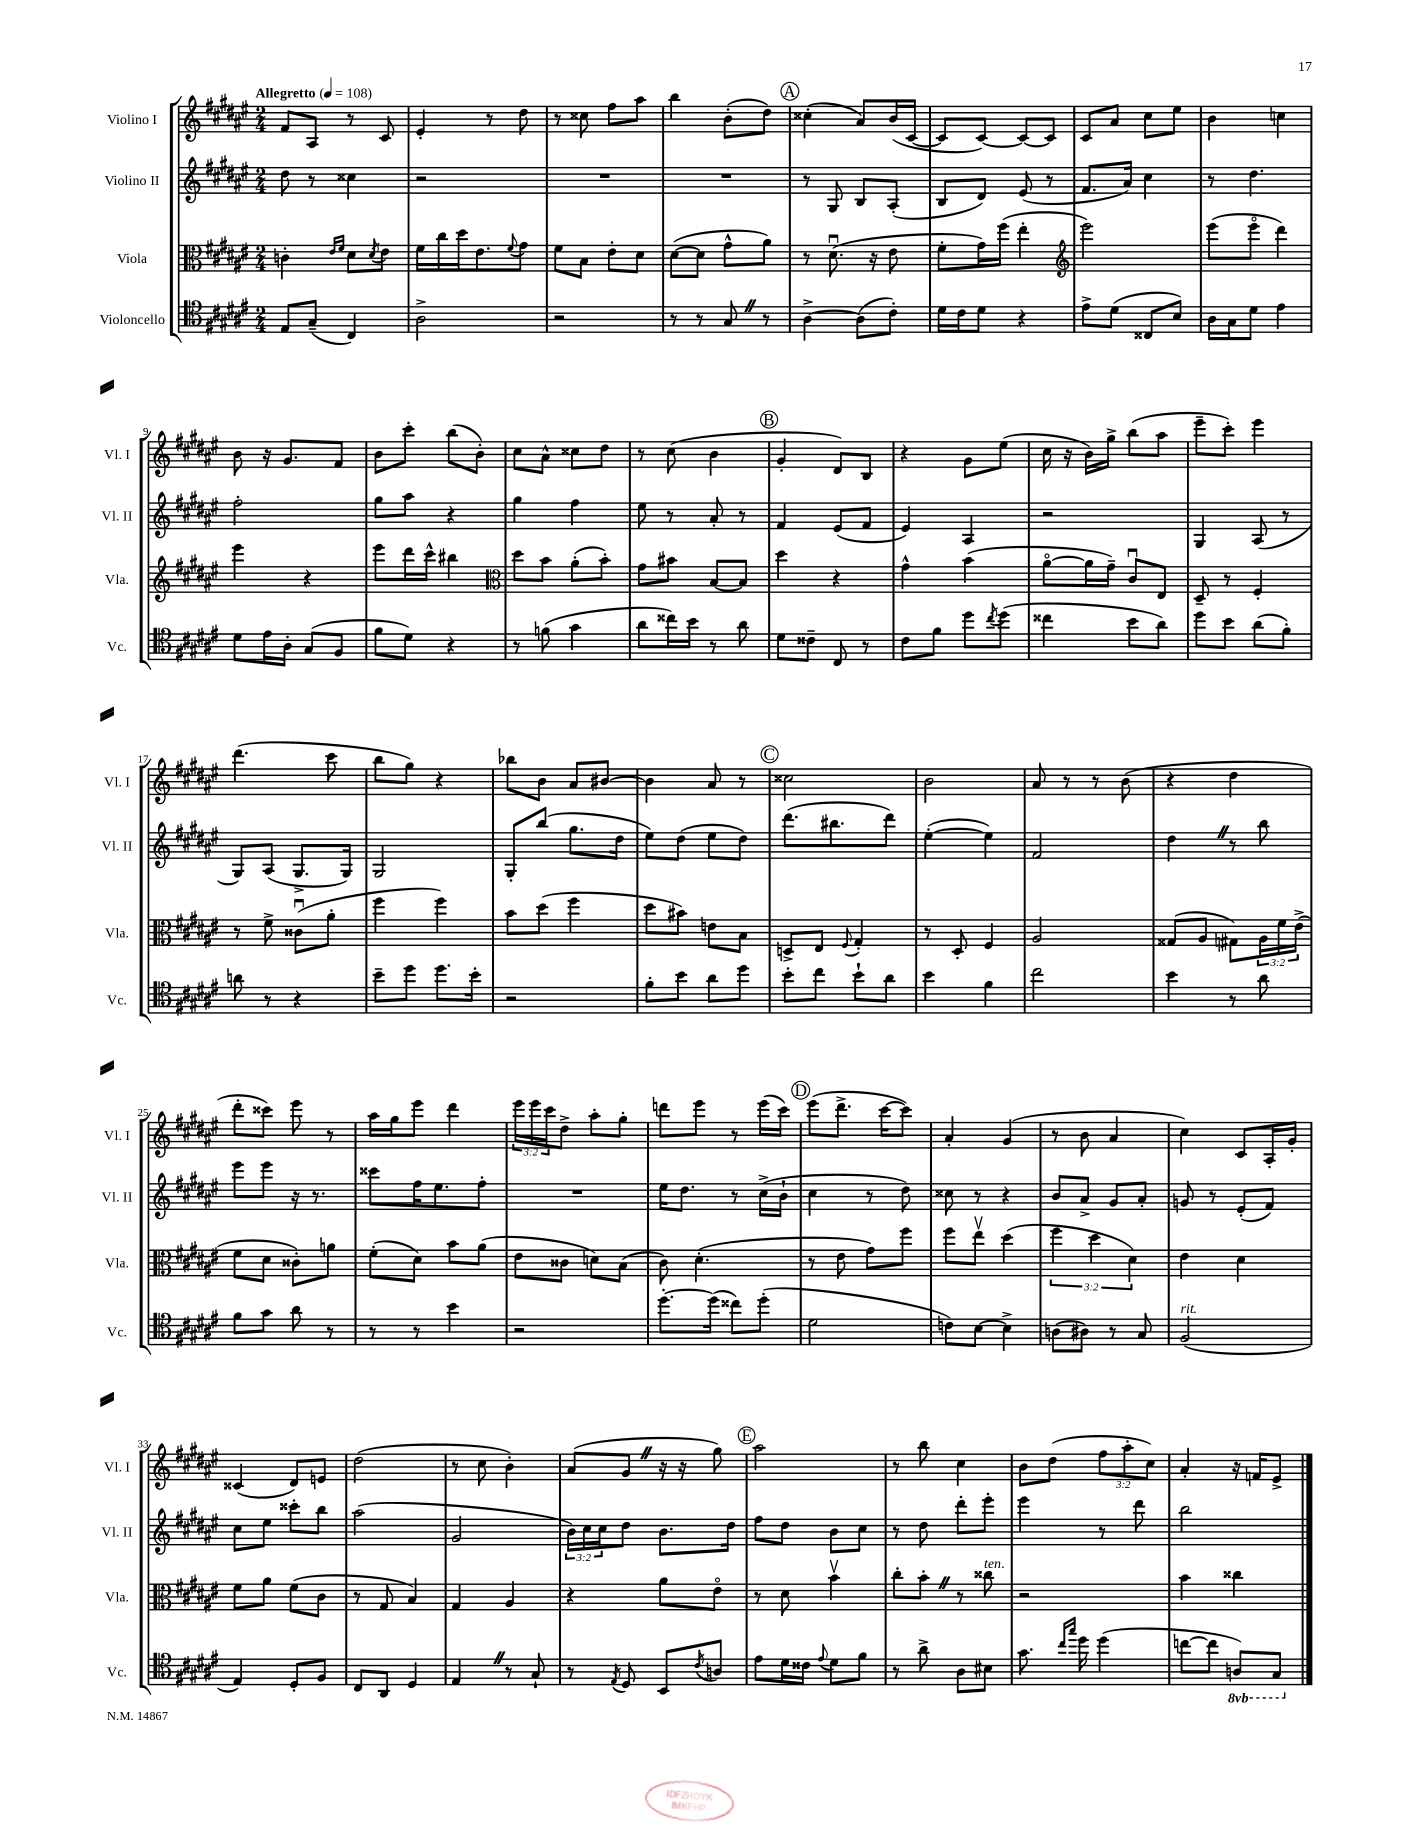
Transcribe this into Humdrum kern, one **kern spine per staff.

**kern	**kern	**kern	**kern
*part4	*part3	*part2	*part1
*staff4	*staff3	*staff2	*staff1
*I"Violoncello	*I"Viola	*I"Violino II	*I"Violino I
*I'Vc.	*I'Vla.	*I'Vl. II	*I'Vl. I
*clefC4	*clefC3	*clefG2	*clefG2
*k[f#c#g#d#a#e#]	*k[f#c#g#d#a#e#]	*k[f#c#g#d#a#e#]	*k[f#c#g#d#a#e#]
*M2/4	*M2/4	*M2/4	*M2/4
*MM108	*MM108	*MM108	*MM108
=1	=1	=1	=1
!	!	!	!LO:TX:a:B:t=Allegretto
8E#/L	4cn'\	8dd#\	8f#/L
(8G#~/J	.	8r	8A#/J
.	16qqe#/LL	.	.
.	16qqf#/JJ	.	.
4C#/)	8d#\L	4cc##X\	8r
.	8qd#/	.	.
.	8e#\J	.	8c#/
=2	=2	=2	=2
2A#^\	16f#\LL	2r	4e#'/
.	16cc#\	.	.
.	16dd#\J	.	.
.	8.e#\	.	.
.	.	.	8r
.	8qqf#/	.	.
.	8g#\J	.	8dd#\
=3	=3	=3	=3
2r	8f#\L	2r	8r
.	8B\J	.	8cc##X\
.	8e#'\L	.	8ff#\L
.	8d#\J	.	8aa#\J
=4	=4	=4	=4
8r	([8d#\L	2r	4bb\
8r	8d#\J]	.	.
8G#Z/	8g#^^\L	.	(8b'\L
8r	8a#\J)	.	8dd#\J)
!!LO:REH:place=s1:t=A
=5	=5	=5	=5
[4A#^\	8r	8r	(4cc##X'\
.	(8.d#u\	8G#/	.
(8A#\L]	.	8B/L	8a#/L)
.	16r	.	.
8c#'\J)	8e#\	(8A#'/J	(16b/L
.	.	.	[16c#/JJ
=6	=6	=6	=6
16d#\LL	8f#'\L	8B/L	8c#/L]
16c#\J	.	.	.
8d#\J	16g#\L)	8d#/J)	[8c#/J)
.	(16ff#\JJ	.	.
4r	4ee#'\	(8e#/	8c#/L_
.	.	8r	8c#/J]
=7	=7	=7	=7
*	*clefG2	*	*
8e#^\L	2eee#\)	8.f#/L	8c#/L
(8d#\J	.	.	8a#/J
.	.	16a#/Jk)	.
8C##X/L	.	4cc#\	8cc#\L
8B/J)	.	.	8ee#\J
=8	=8	=8	=8
16A#\LL	(8eee#\L	8r	4b\
16G#\J	.	.	.
8d#\J	8eee#\J	4.dd#\	.
4e#\	4ddd#\)	.	4ccn\
!!LO:LB:g=z
=9	=9	=9	=9
8d#\L	4eee#\	2ff#'\	8b\
16e#\L	.	.	16r
16A#'\JJ	.	.	8.g#/L
(8G#/L	4r	.	.
8F#/J	.	.	8f#/J
=10	=10	=10	=10
8f#\L	8eee#\L	8gg#\L	8b\L
8d#\J)	16ddd#\L	8aa#\J	8ccc#'\J
.	16ccc#^^\JJ	.	.
4r	4bb#X\	4r	(8bb\L
.	.	.	8b'\J)
=11	=11	=11	=11
*	*clefC3	*	*
8r	8dd#\L	4gg#\	8cc#\L
(8fn\	8b\J	.	8a#^^\J
4g#\	(8a#'\L	4ff#\	8cc##X\L
.	8b'\J)	.	8dd#\J
=12	=12	=12	=12
8a#\L	8g#\L	8ee#\	8r
16cc##X\L)	8b#X\J	8r	(8cc#\
16b\JJ	.	.	.
8r	[8B/L	8a#'/	4b\
8a#\	8B/J]	8r	.
!!LO:REH:place=s1:t=B
=13	=13	=13	=13
8d#\L	4dd#\	4f#/	4g#'/
8c##X~\J	.	.	.
8C#/	4r	(8e#/L	8d#/L)
8r	.	8f#/J	8B/J
=14	=14	=14	=14
8c#\L	4g#^^\	4e#/)	4r
8f#\J	.	.	.
8dd#\L	(4b\	4A#/	8g#\L
8qcc#/	.	.	.
(8dd#\J	.	.	(8ee#\J
=15	=15	=15	=15
4cc##X\	[8a#\L	2r	16cc#\
.	.	.	16r
.	16a#\L]	.	16b\LL)
.	16g#~\JJ)	.	16gg#^\JJ
8b\L	8c#u/L	.	(8bb\L
8a#\J)	8E#/J	.	8aa#\J
=16	=16	=16	=16
8dd#\L	8D#~/	4G#/	8eee#~\L
8b\J	8r	.	8ccc#'\J)
(8a#\L	4F#'/	(8A#/	4eee#\
8f#'\J)	.	8r	.
!!LO:LB:g=z
=17	=17	=17	=17
8an\	8r	8G#/L)	(4.ddd#\
8r	8f#^\	(8A#/J	.
4r	(8c##Xu\L	8.G#^/L	.
.	8a#'\J	.	8ccc#\
.	.	16G#/Jk)	.
=18	=18	=18	=18
8b~\L	4ff#\	2G#/	8bb\L
8dd#\J	.	.	8gg#\J)
8.dd#\L	4ff#\)	.	4r
16b'\Jk	.	.	.
=19	=19	=19	=19
2r	8b\L	8G#'/L	8bb-X\L
.	(8dd#\J	(8bb/J	8b\J
.	4ff#\	8.gg#\L	8a#/L
.	.	.	[8b#X/J
.	.	16dd#\Jk	.
=20	=20	=20	=20
8f#'\L	8dd#\L	8ee#\L)	4b#\]
8b\J	8b#X\J)	(8dd#\J	.
8a#\L	8en\L	8ee#\L	8a#/
8dd#\J	8B\J	8dd#\J)	8r
!!LO:REH:place=s1:t=C
=21	=21	=21	=21
8b'\L	8Dn^/L	(8.ddd#\L	2cc##X\
8cc#\J	8E#/J	.	.
.	.	8.bb#X\	.
.	8qqF#/	.	.
8b`\L	4G#'/	.	.
8a#\J	.	8ddd#\J)	.
=22	=22	=22	=22
4b\	8r	([4ee#'\	2b\
.	8D#'/	.	.
4f#\	4F#/	4ee#\])	.
=23	=23	=23	=23
2cc#\	2A#/	2f#/	8a#/
.	.	.	8r
.	.	.	8r
.	.	.	(8b\
=24	=24	=24	=24
4b\	(8G##X/L	4dd#Z\	4r
.	8A#/J	.	.
8r	8G#X\L)	8r	4dd#\
8a#\	24A#\L	8bb\	.
.	24f#\	.	.
.	(24e#^\JJ	.	.
!!LO:LB:g=z
=25	=25	=25	=25
8f#\L	8f#\L	8eee#\L	8ddd#'\L
8g#\J	8d#\J	8eee#\J	8ccc##X\J)
8a#\	8c##X'\L)	16r	8eee#\
.	.	8.r	.
8r	8an\J	.	8r
=26	=26	=26	=26
8r	(8f#'\L	8ccc##X\L	16aa#\LL
.	.	.	16gg#\J
8r	8d#\J)	16ff#\K	8eee#\J
.	.	8.ee#\	.
4b\	8b\L	.	4ddd#\
.	(8a#\J	8ff#'\J	.
=27	=27	=27	=27
2r	8e#\L	2r	24eee#\LL
.	.	.	24eee#\
.	.	.	24ccc#\J
.	8c##X\J	.	8dd#^\J
.	8dn\L)	.	8aa#'\L
.	(8B\J	.	8gg#'\J
=28	=28	=28	=28
[8.dd#'\L	8c#\)	16ee#\KL	8dddn\L
.	.	8.dd#\J	.
.	(4.d#'\	.	8eee#\J
(16dd#\Jk]	.	.	.
8cc##X\L)	.	8r	8r
(8dd#'\J	.	(16cc#^\LL	(16eee#\LL
.	.	16b`\JJ	16ccc#\JJ)
!!LO:REH:place=s1:t=D
=29	=29	=29	=29
2d#\	8r	4cc#\	(8eee#\L
.	8e#\	.	8.ddd#^\J
.	8g#\L)	8r	.
.	.	.	[16ccc#\KL
.	8ff#\J	8dd#\)	8ccc#\J])
=30	=30	=30	=30
8cn\L)	8ff#\L	8cc##X\	4a#'/
[8B\J	8ee#v\J	8r	.
4B^\]	(4dd#\	4r	(4g#/
=31	=31	=31	=31
(8An\L	6ff#\	8b/L	8r
8A#X\J)	.	8a#^/J	8b\
.	6dd#\	.	.
8r	.	8g#/L	4a#/
.	6d#\)	.	.
8G#/	.	8a#'/J	.
=32	=32	=32	=32
!LO:TX:a:i:t=rit.	!	!	!
(2F#/	4e#\	8gn/	4cc#\)
.	.	8r	.
.	4d#\	(8e#'/L	8c#/L
.	.	8f#/J)	16A#'/L
.	.	.	16g#'/JJ
!!LO:LB:g=z
=33	=33	=33	=33
4E#/)	8f#\L	8cc#\L	(4c##X/
.	8a#\J	8ee#\J	.
8D#'/L	(8f#\L	8ccc##X'\L	8d#/L)
8F#/J	8c#\J	8bb\J	8en/J
=34	=34	=34	=34
8C#/L	8r	(2aa#\	(2dd#\
8AA#/J	8G#/	.	.
4D#/	4B/)	.	.
=35	=35	=35	=35
4E#Z/	4G#/	2g#/	8r
.	.	.	8cc#\
8r	4A#/	.	4b'\)
8G#`/	.	.	.
=36	=36	=36	=36
8r	4r	24b\LL)	(8a#/L
.	.	24cc#\	.
.	.	24cc#\J	.
8qE#/	.	.	.
8D#/	.	8dd#\J	8g#Z/J
8BB/L	8a#\L	8.b\L	16r
.	.	.	16r
8qc#/	.	.	.
8An/J	8e#\J	.	8gg#\)
.	.	16dd#\Jk	.
!!LO:REH:place=s1:t=E
=37	=37	=37	=37
8e#\L	8r	8ff#\L	2aa#\
16d#\L	8d#\	8dd#\J	.
16c##X\JJ	.	.	.
8qqe#/	.	.	.
8d#\L	4bv\	8b\L	.
8f#\J	.	8cc#\J	.
=38	=38	=38	=38
8r	8cc#'\L	8r	8r
8a#^\	8b'Z\J	8dd#\	8bb\
8A#\L	8r	8ddd#'\L	4cc#\
!	!LO:TX:a:i:t=ten.	!	!
8B#X\J	8cc##X\	8eee#'\J	.
=39	=39	=39	=39
8.g#\	2r	4eee#\	8b\L
.	.	.	(8dd#\J
16qqcc#/LL	.	.	.
16qqgg#/JJ	.	.	.
16dd#\	.	.	.
(4dd#\	.	8r	12ff#\L
.	.	.	12aa#'\
.	.	8ddd#\	.
.	.	.	12cc#\J)
=40	=40	=40	=40
[8ccn\L	4b\	2bb\	4a#'/
8cc\J]	.	.	.
*8ba	*	*	*
8AAn/L)	4cc##X\	.	16r
.	.	.	16fn/KL
8GG#/J	.	.	8e#^/J
*X8ba	*	*	*
==	==	==	==
*-	*-	*-	*-
